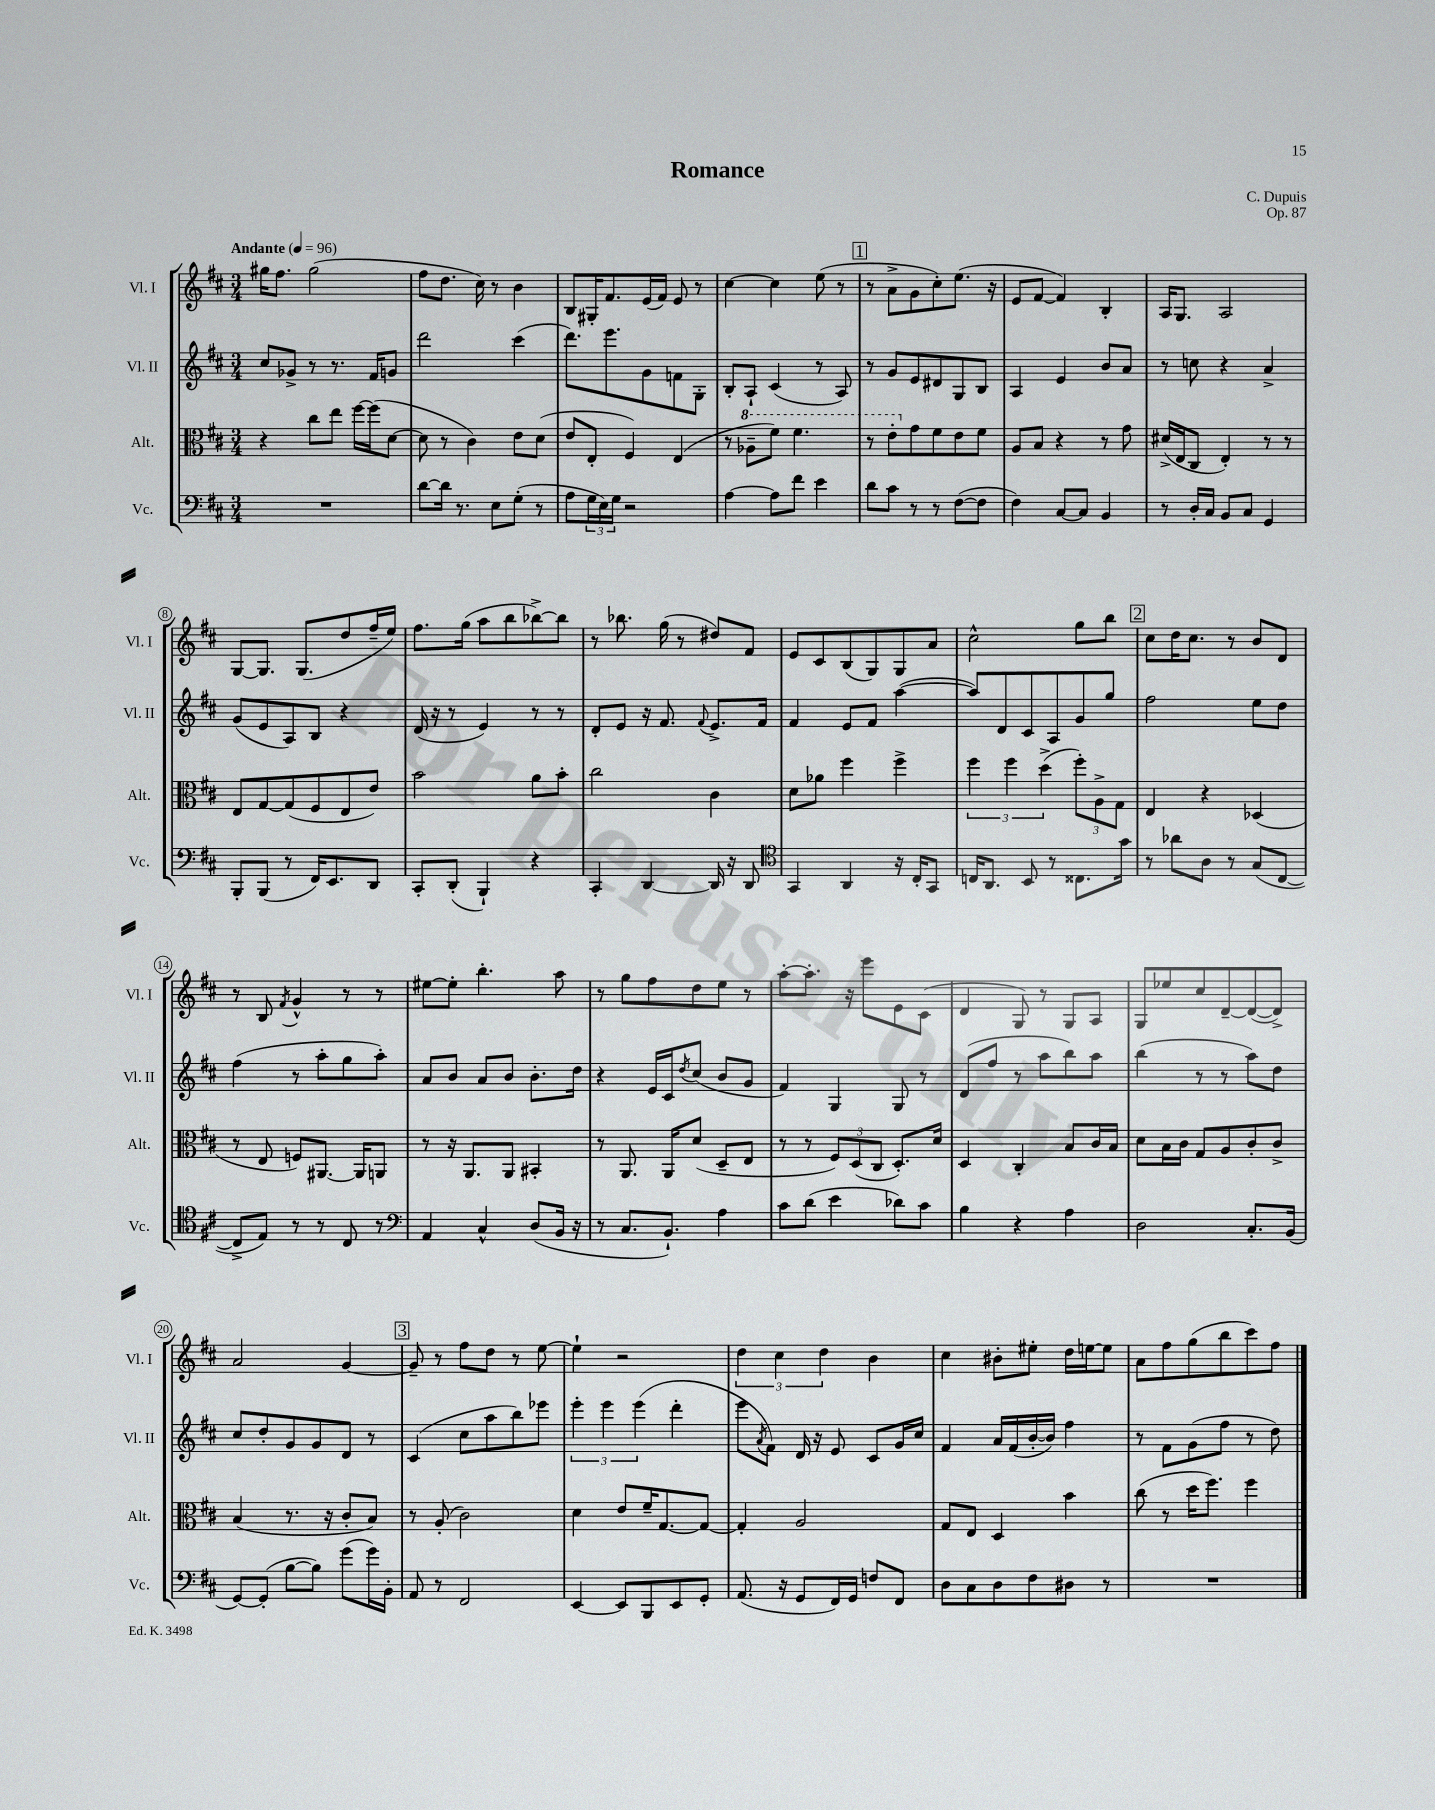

**kern	**kern	**kern	**kern
*staff4	*staff3	*staff2	*staff1
*clefF4	*clefC3	*clefG2	*clefG2
*k[f#c#]	*k[f#c#]	*k[f#c#]	*k[f#c#]
*M3/4	*M3/4	*M3/4	*M3/4
*MM96	*MM96	*MM96	*MM96
2.r	4r	8cc#	16gg#
.	.	.	8.ff#
.	.	8g-^	.
.	8cc#	8r	(2gg#
.	8ee	8.r	.
.	[16ff#	.	.
.	(16ff#]	16f#	.
.	[8d	8g	.
=	=	=	=
[8d	8d]	2ddd	8ff#
16d]	8r	.	8.dd
8.r	.	.	.
.	4c#)	.	.
.	.	.	16cc#)
8E	.	.	8r
(8G'	8e	(4ccc#	4b
8r	(8d	.	.
=	=	=	=
8A	8e	8.ddd)	8B
24G	8E'	.	16G#'
24E)	.	.	.
.	.	8.eee	8.f#
24G	.	.	.
2r	4F#)	.	.
.	.	8g	(16e
.	.	.	16f#)
.	(4E	8f	8e
.	.	8G'	8r
=	=	=	=
[4A	8r	8B'	[4cc#
.	8a-~	8A`	.
8A]	8ff#)	(4c#	4cc#]
8f#	4.ff#	.	.
4e	.	8r	(8ee
.	.	8A)	8r
=	=	=	=
8d	8r	8r	8r
8c#	8ee'	8g	8a^
8r	8g	8e	8g
8r	8f#	8d#	8cc#')
([8F#	8e	8G	(8.ee
8F#]	8f#	8B	.
.	.	.	16r
=	=	=	=
4F#)	8A	4A	8e
.	8B	.	[8f#
[8C#	4r	4e	4f#])
8C#]	.	.	.
4BB	8r	8b	4B'
.	8g	8a	.
=	=	=	=
8r	(16d#^	8r	16A
.	16E	.	8.G
16D'	8C#	8cc	.
16C#	.	.	.
8BB	4E')	4r	2A
8C#	.	.	.
4GG	8r	4a^	.
.	8r	.	.
=	=	=	=
8BBB'	8E	(8g	[8G
(8BBB	[8G	8e	8.G]
8r	(8G]	8A)	.
.	.	.	(8.G
16FF#)	8F#	8B	.
8.EE	.	.	.
.	8E	4r	8dd
8DD	8e)	.	16ff#~
.	.	.	16ee)
=	=	=	=
8CC#'	2b	(16d	8.ff#
.	.	16r	.
(8DD'	.	8r	.
.	.	.	(16gg
4BBB`)	.	4e)	8aa
.	.	.	8bb
4r	8a	8r	[8bb-^)
.	8b'	8r	8bb-]
=	=	=	=
4CC#'	2cc#	8d'	8r
.	.	8e	8.bb-
[4DD	.	16r	.
.	.	8.f#	(16gg
.	.	.	8r
.	.	8qqf#	.
16DD]	4c#	8.e^	8dd#)
16r	.	.	.
8DD	.	.	8f#
.	.	16f#	.
=	=	=	=
*clefC4	*	*	*
4GG	8d	4f#	8e
.	8a-	.	8c#
4AA	4ff#	8e	(8B
.	.	8f#	8G)
16r	4ff#^	([4aa	8G
16C#'	.	.	.
8GG	.	.	8a
=	=	=	=
16C	6ff#	8aa])	2cc#^^
8.AA	.	.	.
.	.	8d	.
.	6ff#	.	.
8BB	.	8c#	.
.	(6dd^	.	.
8r	.	8A	.
8.C##	12ff#')	8g	8gg
.	12A^	.	.
.	.	8gg	8bb
.	12G	.	.
16g	.	.	.
=	=	=	=
8r	4E	2ff#	8cc#
8a-	.	.	16dd
.	.	.	8.cc#
8A	4r	.	.
8r	.	.	8r
(8G	(4D-	8ee	8b
[8C#	.	8dd	8d
=	=	=	=
8C#^]	8r	(4ff#	8r
8E)	8E	.	8B
.	.	.	8qf#
8r	8F)	8r	4g^^
8r	[8.AA#	8aa'	.
8C#	.	8gg	8r
.	16AA#]	.	.
8r	8AA	8aa')	8r
=	=	=	=
*clefF4	*	*	*
4AA	8r	8a	[8ee#
.	16r	8b	8ee#']
.	8.AA	.	.
4C#^^	.	8a	4.bb'
.	8AA	8b	.
(8D	4BB#'	8.b'	.
16BB	.	.	8aa
16r	.	16dd	.
=	=	=	=
8r	8r	4r	8r
8.C#	8.AA	.	8gg
.	.	16e	8ff#
8.BB`)	16AA	16c#	.
.	.	8qdd	.
.	(8d	(8cc#	8dd
4A	8D~	8b	8ee
.	8E	8g	8r
=	=	=	=
8c#	8r	4f#)	[8aa'
(8d	8r	.	8.aa']
4e	12F#)	4G	.
.	.	.	16r
.	(12D	.	.
.	.	.	8eee
.	12C#	.	.
8d-)	8.D')	8G	8e
8c#	.	8r	(8c#
.	16d	.	.
=	=	=	=
4B	4D	(8d	4d
.	.	8ff#	.
4r	4C#'	8r	8G)
.	.	8aa	8r
4A	8B	8bb)	8G
.	16c#	8aa	8A
.	16B	.	.
=	=	=	=
2D	8d	(4bb	8G
.	16B	.	8ee-
.	16c#	.	.
.	8G	8r	8cc#
.	8A	8r	[8d~
8.C#'	8c#'	8aa)	(8d_
.	8c#^	8dd	8d^])
(16BB	.	.	.
=	=	=	=
[8GG)	(4B	8cc#	2a
(8GG']	.	8dd'	.
[8B	8.r	8g	.
8B])	.	8g	.
.	16r	.	.
(8g	8c#'	8d	[4g
16g)	8B)	8r	.
16BB'	.	.	.
=	=	=	=
8AA	8r	(4c#	8g~]
8r	(8A'	.	8r
2FF#	2c#)	8cc#	8ff#
.	.	8aa	8dd
.	.	8bb)	8r
.	.	8eee-	[8ee
=	=	=	=
[4EE	4d	6eee'	4ee`]
.	.	6eee	.
8EE]	8e	.	2r
.	.	(6eee	.
8BBB	16f#~	.	.
.	[8.G	.	.
8EE	.	4ddd'	.
8GG'	8G_	.	.
=	=	=	=
(8.AA	4G']	8eee	6dd
.	.	8qa	.
.	.	8f#)	.
.	.	.	6cc#
16r	.	.	.
8GG	2A	16d	.
.	.	16r	.
.	.	.	6dd
16FF#)	.	8e	.
16GG	.	.	.
8F	.	8c#	4b
8FF#	.	16g	.
.	.	16cc#	.
=	=	=	=
8D	8G	4f#	4cc#
8C#	8E	.	.
8D	4D	16a	8b#'
.	.	(16f#	.
8F#	.	[16b'	8ee#'
.	.	16b])	.
8D#	4b	4ff#	16dd
.	.	.	[16ee
8r	.	.	8ee]
=	=	=	=
2.r	(8cc#	8r	8a
.	8r	8f#	8ff#
.	16dd	(8g	(8gg
.	8.ff#)	.	.
.	.	8ff#	8bb
.	4ff#	8r	8ccc#)
.	.	8dd)	8ff#
==	==	==	==
*-	*-	*-	*-
